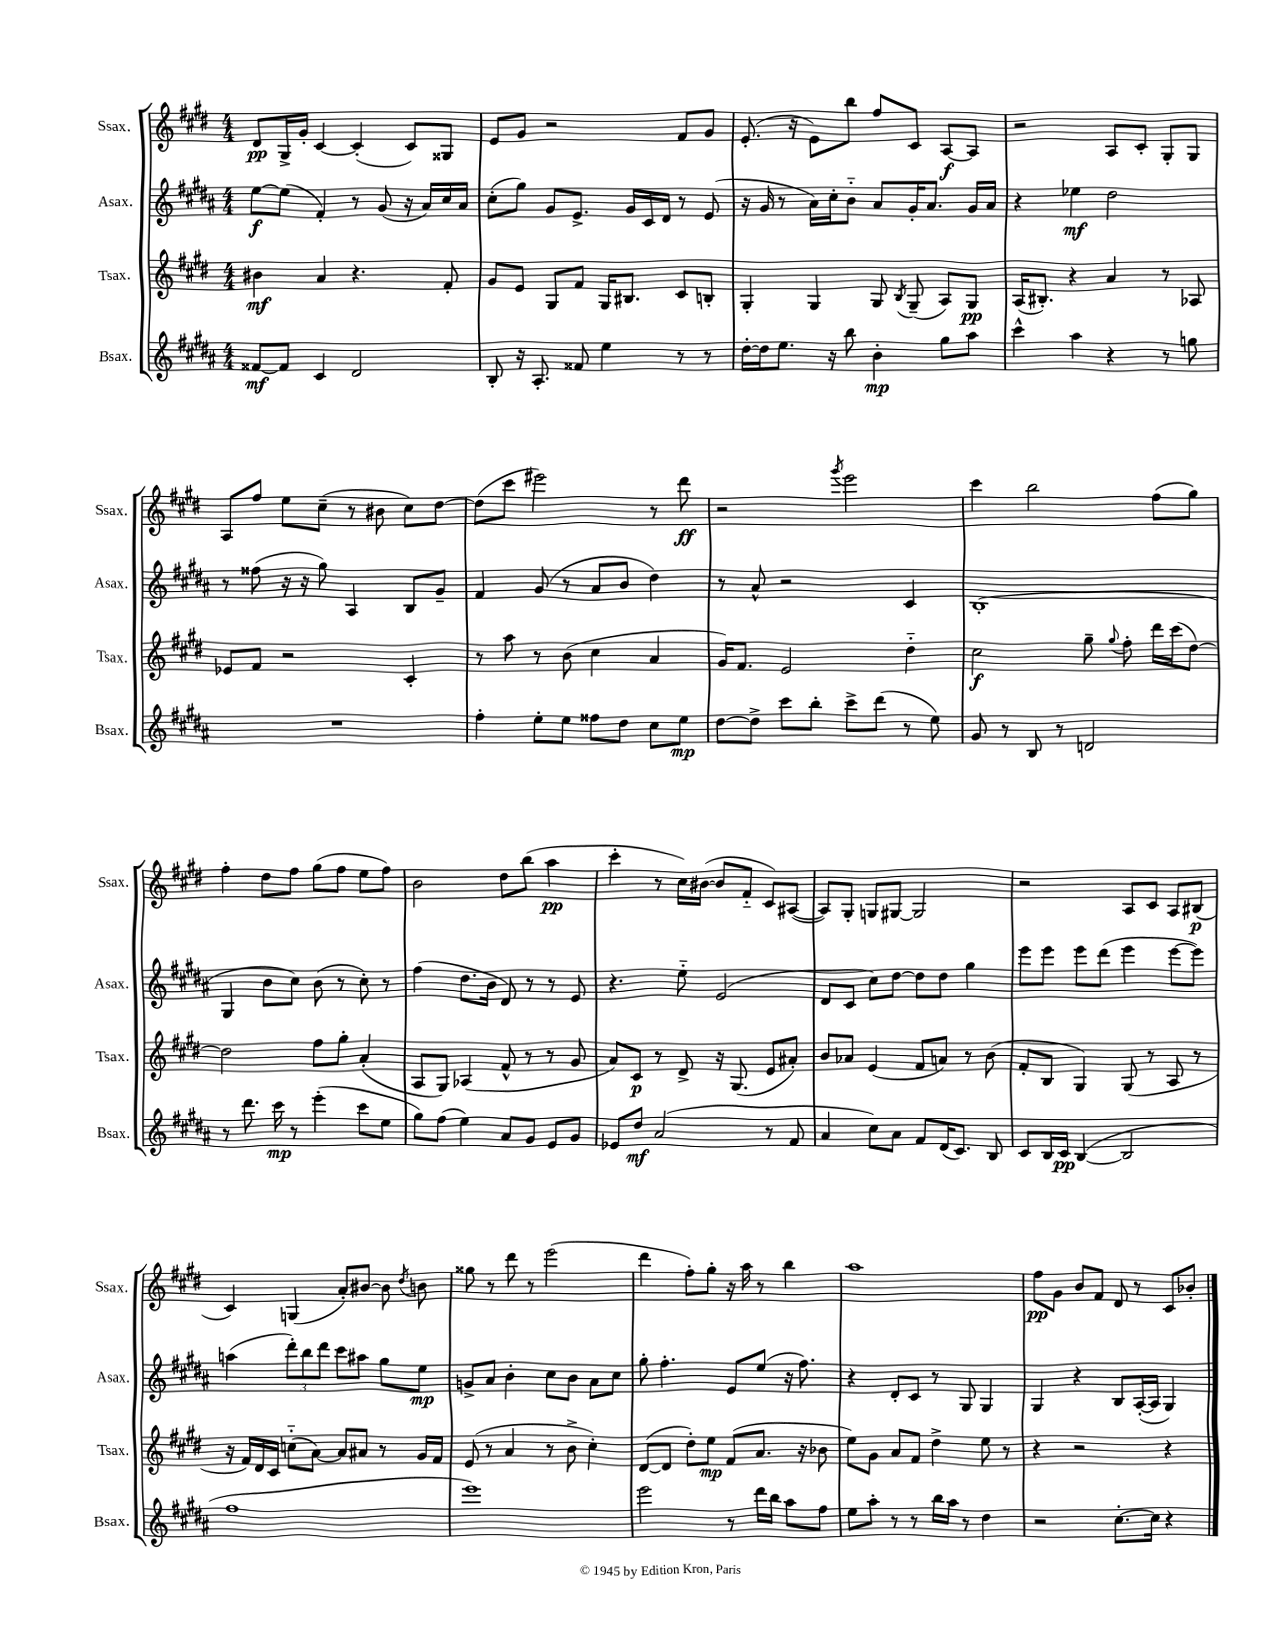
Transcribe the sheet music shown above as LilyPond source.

<<
\new StaffGroup <<
\new Staff = "s0" \with { instrumentName = "Ssax." shortInstrumentName = "Ssax." } {
    \clef treble \key e \major \numericTimeSignature \time 4/4
    \autoBeamOff dis'8[\pp gis16-> gis'16]-. cis'4~ cis'4-.( cis'8[) gisis8] |
    e'8[ gis'8] r2 fis'8[ gis'8] |
    e'8.-.( r16 e'8[) b''8] fis''8[ cis'8] a8[~\f a8] |
    r2 a8[ cis'8]-. gis8[-. gis8] |
    a8[ fis''8] e''8[ cis''8]--( r8 bis'8 cis''8[) dis''8]~ |
    dis''8[( cis'''8] eis'''2) r8 dis'''8\ff |
    r2 \acciaccatura { gis'''8 } e'''2 |
    cis'''4 b''2 fis''8[( gis''8]) |
    fis''4-. dis''8[ fis''8] gis''8[( fis''8] e''8[ fis''8]) |
    b'2 dis''8[ b''8]( a''4\pp |
    cis'''4-. r8 cis''16[) bis'16]~( bis'8[ fis'8]-_ cis'8[) ais8]~( |
    ais8[) gis8]-. g8[ gis8]~ gis2 |
    r2 a8[ cis'8] a8[ bis8]\p( |
    cis'4) g4( a'8[-.) bis'8]~ bis'8 \acciaccatura { dis''8 } b'8 |
    gisis''8 r8 dis'''8 r8 e'''2( |
    dis'''4 fis''8[-.) gis''8]-. r16 a''16 r8 b''4 |
    a''1 |
    fis''8[\pp gis'8] b'8[ fis'8] dis'8 r8 cis'8[ bes'8]-. \bar "|." |
}
\new Staff = "s1" \with { instrumentName = "Asax." shortInstrumentName = "Asax." } {
    \clef treble \key b \major \numericTimeSignature \time 4/4
    \autoBeamOff e''8[~\f e''8]( fis'4-.) r8 gis'8( r16 ais'16[) cis''16 ais'16] |
    cis''8[-.( gis''8]) gis'8[ e'8.]-> gis'16[ cis'16 dis'16] r8 e'8( |
    r16 gis'16 r8 ais'16[) cis''16-. b'8]-_ ais'8[ gis'16-. ais'8.] gis'16[ ais'16] |
    r4 ees''4\mf dis''2 |
    r8 fisis''8( r16 r16 gis''8) ais4 b8[ gis'8]-- |
    fis'4 gis'8( r8 ais'8[ b'8] dis''4) |
    r8 ais'8-^ r2 cis'4 |
    b1-.( |
    gis4 b'8[ cis''8]) b'8( r8 cis''8-.) r8 |
    fis''4( dis''8.[ b'16] dis'8) r8 r8 e'8 |
    r4. e''8-_ e'2( |
    dis'8[ cis'8] cis''8[) dis''8]~ dis''8[ dis''8] gis''4 |
    e'''8[ e'''8] e'''8[ dis'''8]( e'''4 e'''8[~ e'''8]) |
    a''4( \tuplet 3/2 { dis'''8[-.) b''8 dis'''8] } cis'''8[ ais''8] gis''8[ e''8]\mp |
    g'8[-> ais'8] b'4-. cis''8[ b'8] ais'8[ cis''8] |
    gis''8-. fis''4.-. e'8[ e''8]( r16 fis''8.) |
    r4 dis'8[-. cis'8] r8 gis8 gis4 |
    gis4 r4 b8[ ais16~-.( ais16] gis4) \bar "|." |
}
\new Staff = "s2" \with { instrumentName = "Tsax." shortInstrumentName = "Tsax." } {
    \clef treble \key e \major \numericTimeSignature \time 4/4
    \autoBeamOff bis'4\mf a'4 r4. fis'8-. |
    gis'8[ e'8] gis8[ fis'8] gis16[ bis8.] cis'8[ b8]-. |
    gis4-. gis4 gis8 \acciaccatura { b8 } gis8--( a8[) gis8]\pp |
    a16[( bis8.]-.) r4 a'4 r8 aes8 |
    ees'8[ fis'8] r2 cis'4-. |
    r8 a''8 r8 b'8( cis''4 a'4 |
    gis'16[) fis'8.] e'2 dis''4-_ |
    cis''2\f gis''8-- \appoggiatura { gis''8 } fis''8-. dis'''16[ cis'''16( dis''8]~) |
    dis''2 fis''8[ gis''8]-. a'4-.( |
    a8[ gis8]) aes4( fis'8-^ r8 r8 gis'8 |
    a'8[) cis'8]\p r8 dis'8-> r16 gis8.( e'8[ ais'8]-.) |
    b'8[ aes'8] e'4( fis'8[ a'8]) r8 b'8( |
    fis'8[-. b8] gis4) gis8( r8 a8 r8 |
    r16 fis'16[) dis'16 cis'16] c''8[-_( a'8]~) a'8[ ais'8] r8 gis'16[ fis'16] |
    e'8( r8 a'4 r8 b'8-> cis''4-.) |
    dis'8[~( dis'8] dis''8[-.) e''8]\mp fis'8[( a'8.] r16 bes'8 |
    e''8[) gis'8] a'8[ fis'8] dis''4-> e''8 r8 |
    r4 r2 r4 \bar "|." |
}
\new Staff = "s3" \with { instrumentName = "Bsax." shortInstrumentName = "Bsax." } {
    \clef treble \key b \major \numericTimeSignature \time 4/4
    \autoBeamOff fisis'8[~\mf fisis'8] cis'4 dis'2 |
    b8-. r16 ais8.-. fisis'8 e''4 r8 r8 |
    dis''16[~-. dis''16 e''8.] r16 b''8 b'4-.\mp gis''8[ ais''8] |
    cis'''4-^ ais''4 r4 r8 g''8 |
    R1 |
    fis''4-. e''8[-. e''8] fisis''8[ dis''8] cis''8[ e''8]\mp |
    dis''8[~ dis''8]-> cis'''8[ b''8]-. cis'''8[-> dis'''8]( r8 e''8) |
    gis'8 r8 b8 r8 d'2 |
    r8 dis'''8. cis'''16\mp r8 e'''4-.( cis'''8[ e''8] |
    gis''8[) fis''8]( e''4) ais'8[ gis'8] e'8[ gis'8] |
    ees'8[ dis''8]\mf ais'2( r8 fis'8 |
    ais'4 cis''8[) ais'8] fis'8[ dis'16( cis'8.]) b8 |
    cis'8[ b16 cis'16]\pp b4~( b2 |
    fis''1 |
    e'''1) |
    e'''2 r8 dis'''16[ b''16] ais''8[ fis''8] |
    e''8[ ais''8]-. r8 r8 b''16[ ais''16] r8 dis''4 |
    r2 cis''8.[~-. cis''16] r4 \bar "|." |
}
>>
>>
\layout { \context { \Score \remove "Bar_number_engraver" } }
